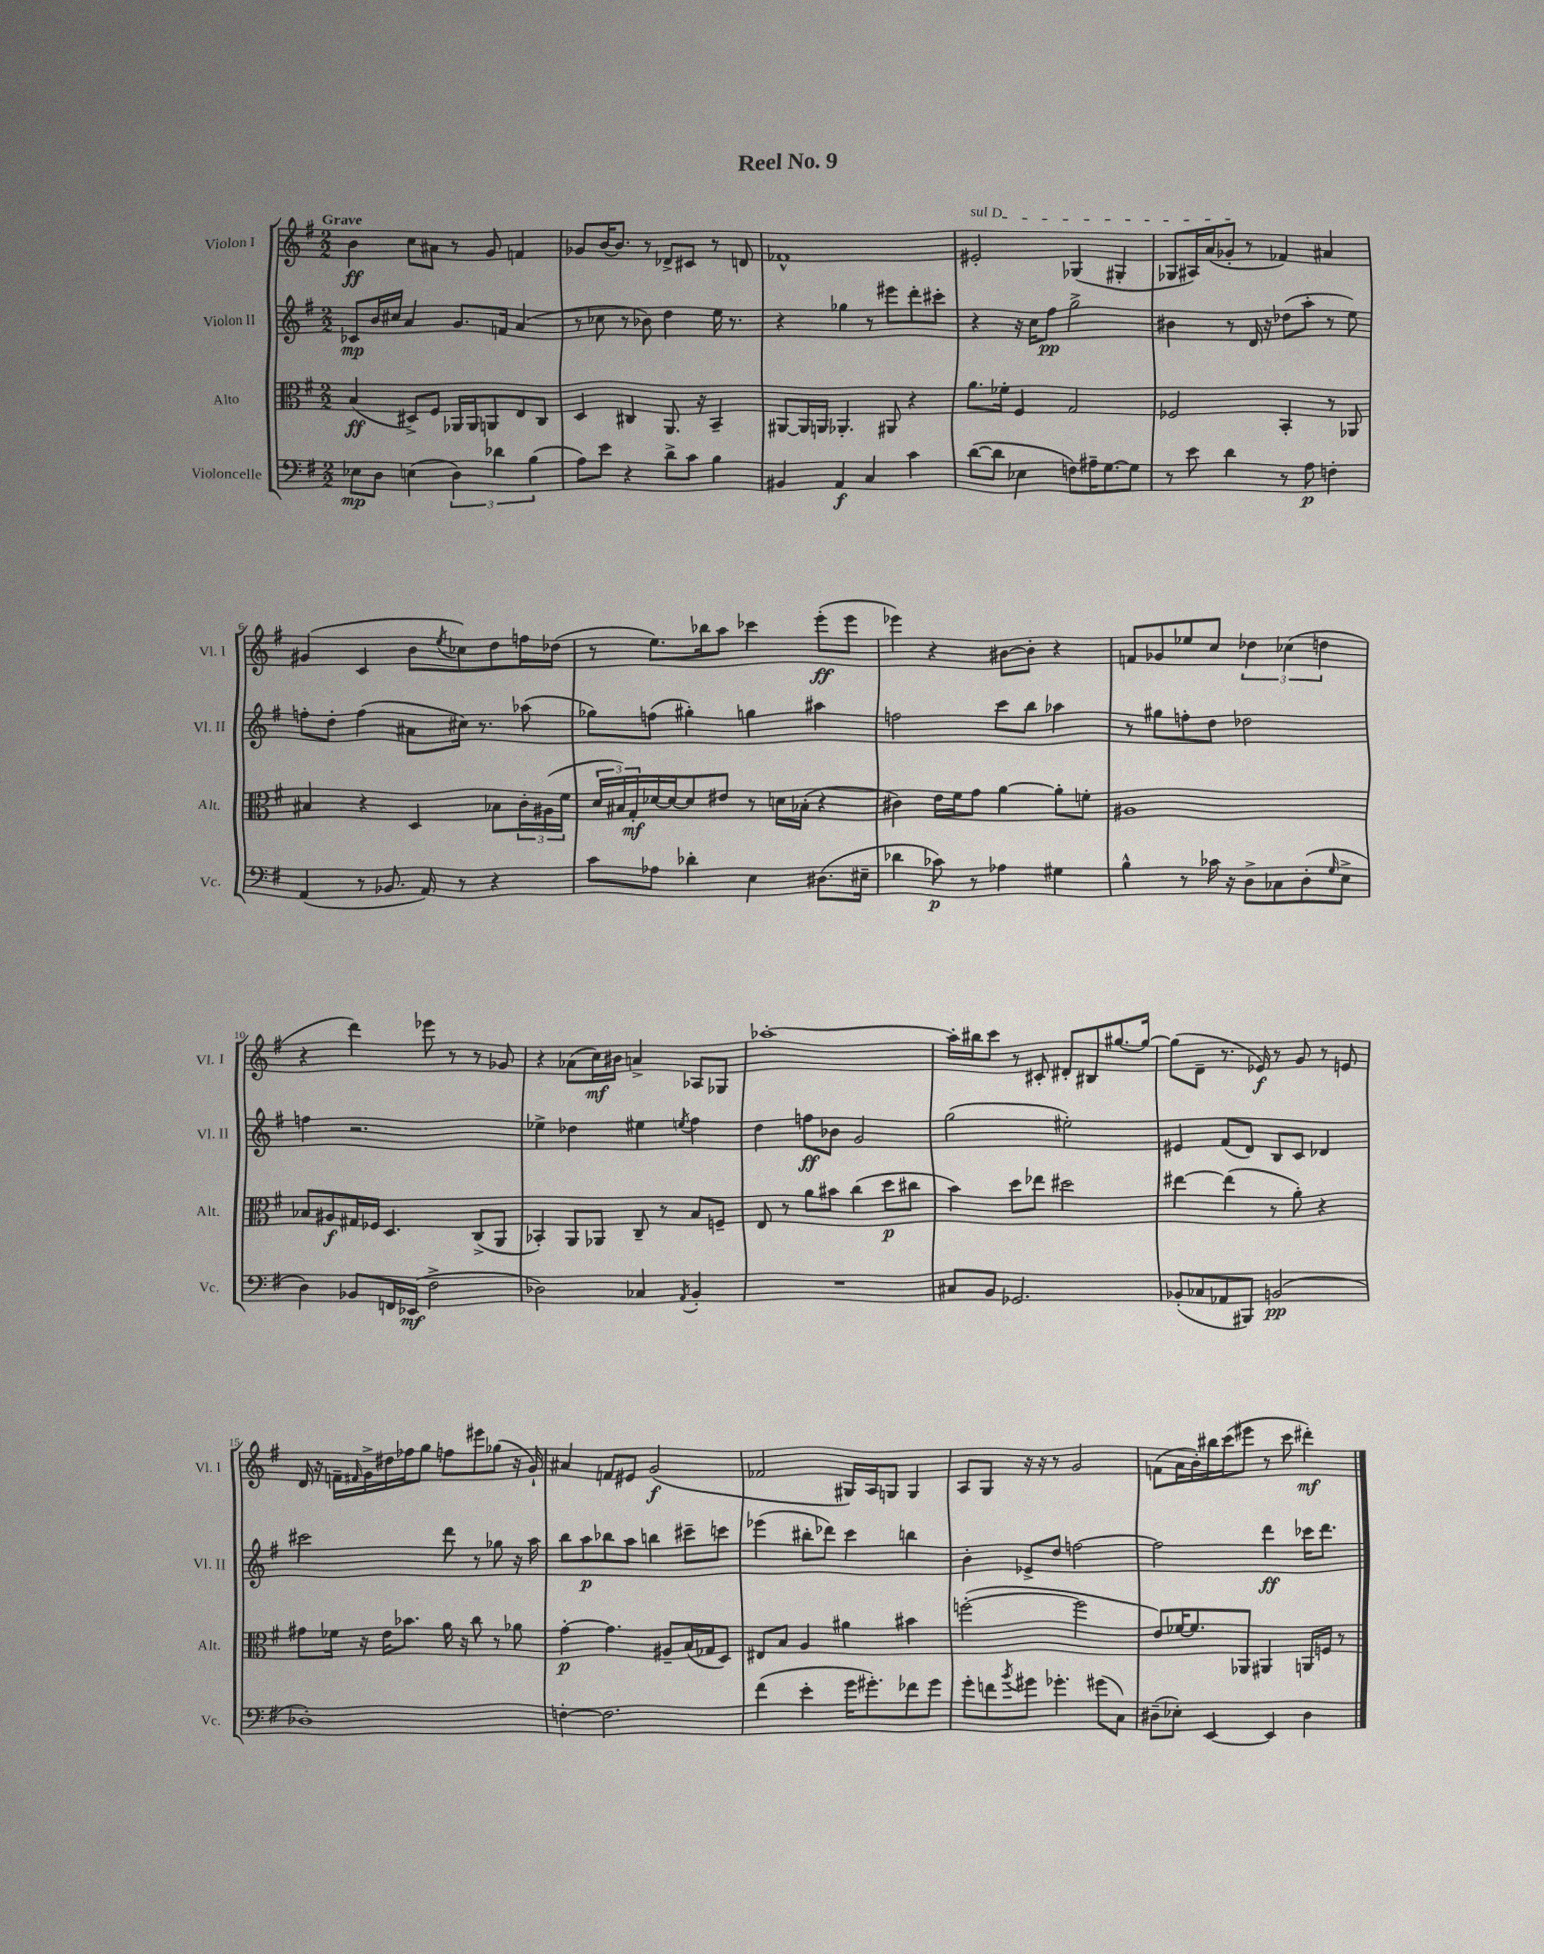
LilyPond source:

\header { title = "Reel No. 9" }
<<
\new StaffGroup <<
\new Staff = "s0" \with { instrumentName = "Violon I" shortInstrumentName = "Vl. I" } {
    \clef treble \key g \major \numericTimeSignature \time 2/2 \tempo "Grave"
    b'4\ff c''8 ais'8 r8 g'8 f'4 |
    ges'8 b'16~ b'8. r8 des'8-> cis'8 r8 d'8 |
    fes'1-^ |
    \once \override TextSpanner.bound-details.left.text = \markup { \italic "sul D" } eis'2-.\startTextSpan ges4( gis4-. |
    ges8 ais16) a'16( ges'8-.\stopTextSpan r8 fes'4) ais'4 |
    gis'4( c'4 b'8 \acciaccatura { e''8 } ces''8) d''8 f''16 des''16( |
    r8 e''8.) bes''16 a''8 ces'''4 e'''8-.\ff( e'''8 |
    ees'''4) r4 bis'8~ bis'8-. r4 |
    f'8 ges'8 ees''8 c''8 \tuplet 3/2 { des''4 ces''4( d''4 } |
    r4 d'''4) ees'''8 r8 r8 ges'8 |
    r4 aes'8( c''16\mf) bis'16 a'4-> aes8 ges8 |
    aes''1~-. |
    aes''16-. bis''16 c'''8 r8 cis'8-. dis'8-. bis8 gis''8.~ gis''16~ |
    gis''8( d'8-- r8. ees'16\f) r8 g'8 r8 e'8 |
    d'16 r16 f'16-- \grace { fis'16 } g'16-> dis''16 fes''16 g''8 f''8 eis'''8 ges''8( r16 g'16-!) |
    ais'4 f'8 eis'8 g'2\f( |
    fes'2 gis16) a16 g8 g4 |
    a8 g8 r16 r16 r8 g'2 |
    f'8( a'16 b'16-.) bis''16 c'''16( eis'''8 r8 c'''8 dis'''4-.\mf) \bar "|." |
}
\new Staff = "s1" \with { instrumentName = "Violon II" shortInstrumentName = "Vl. II" } {
    \clef treble \key g \major \numericTimeSignature \time 2/2
    ces'8\mp b'16 cis''16 a'4 g'8. f'16 a'4( |
    r8 ces''8 r8 bes'8) d''4 e''16 r8. |
    r4 ges''4 r8 eis'''8 d'''8-. cis'''8-. |
    r4 r16 c''16 fis''8\pp g''2-> |
    bis'4 r8 d'16 r16 des''8( a''8-. r8 e''8) |
    f''8-. d''8-. f''4( ais'8 cis''16) r8. aes''8( |
    ges''8) f''8( gis''4-.) g''4 ais''4 |
    f''2 c'''8 b''8 aes''4 |
    r8 gis''8 f''8-. d''8 des''2 |
    f''4 r2. |
    ees''4-> des''4 eis''4 \acciaccatura { e''8 } fis''4 |
    d''4 f''8\ff bes'8 g'2 |
    g''2( eis''2-.) |
    eis'4 fis'8( d'8) b8 c'8 des'4 |
    cis'''2 d'''8 r8 ges''8 r16 a''16 |
    b''8 a''8\p bes''8 a''8 b''4 cis'''8-- c'''8 |
    ees'''4( bis''8-. des'''8) c'''4 b''4 |
    b'4-. ees'8-> d''8 f''2~ |
    f''2 d'''4\ff ces'''16 d'''8. \bar "|." |
}
\new Staff = "s2" \with { instrumentName = "Alto" shortInstrumentName = "Alt." } {
    \clef alto \key g \major \numericTimeSignature \time 2/2
    b4\ff( dis8->) fis8 aes,16 aes,16 a,8 e8 c8 |
    d4 cis4 a,8. r16 b,4-- |
    ais,8~ ais,16 a,16 aes,4.-. ais,8 r4 |
    a'8. fes'16-. fis4 g2 |
    fes2 b,4-. r8 aes,8 |
    bis4 r4 d4 bes8 \tuplet 3/2 { c'16-. ais16( fis'16 } |
    \tuplet 3/2 { d'16 bis16) g16-.\mf } des'16~ des'16~ des'8 eis'8 r8 d'16 bes16-.( r4 |
    cis'4) e'16 fis'16 g'8 a'4~ a'8-. f'8-. |
    ais1 |
    bes8 ais8\f gis16 fes16 d4. c8->( a,8 |
    bes,4-.) a,8 aes,8 c8-- r8 b8 f8-- |
    e8 r8 a'8 bis'8 c''4( d''8\p cis''8 |
    b'4) d''8 ees''8 dis''2 |
    eis''4~ eis''4( r8 a'8-.) r4 |
    gis'8 fes'16 r16 e'16 bes'8. a'16 r16 c''8 r8 aes'8 |
    g'4~-.\p g'4. ais8-- b16( ges16 d8) |
    eis8 b8 a4 ais'4 bis'4 |
    f''2~-.( f''2 |
    e'8) fes'16~ fes'8. aes,8 ais,4 a,16 f16 r8 \bar "|." |
}
\new Staff = "s3" \with { instrumentName = "Violoncelle" shortInstrumentName = "Vc." } {
    \clef bass \key g \major \numericTimeSignature \time 2/2
    ees8\mp d8 e4( \tuplet 3/2 { d4) des'4 b4( } |
    a8) e'8 r4 d'8-> c'8 b4 |
    bis,4 a,4\f c4 c'4 |
    d'8~( d'8 ees4 f8) ais16-- g8.~ g8 |
    r8 e'8 d'4 r8 a8\p f4-. |
    a,4( r8 bes,8. a,16) r8 r4 |
    c'8 aes8 des'4-. e4 dis8.( eis16-- |
    des'4 ces'8\p) r8 aes4 gis4 |
    b4-^ r8 ces'16 r16 d8-> ces8 d8-.( \grace { g16 } e8-> |
    d4) bes,8 f,16 ees,16\mf( fis2-> |
    des2) ces4 \acciaccatura { a,8 } b,4-. |
    R1 |
    cis8 b,8 ges,2. |
    bes,8-.( ces8 aes,8 bis,,8) b,2\pp( |
    des1-.) |
    f4~-. f2. |
    fis'4( e'4-. g'16 gis'8.-.) fes'8 gis'8 |
    g'8-. f'8 \acciaccatura { b'8 } gis'8 ges'4.-. gis'8( c8) |
    dis8--( ees8-.) e,4~ e,4 dis4 \bar "|." |
}
>>
>>
